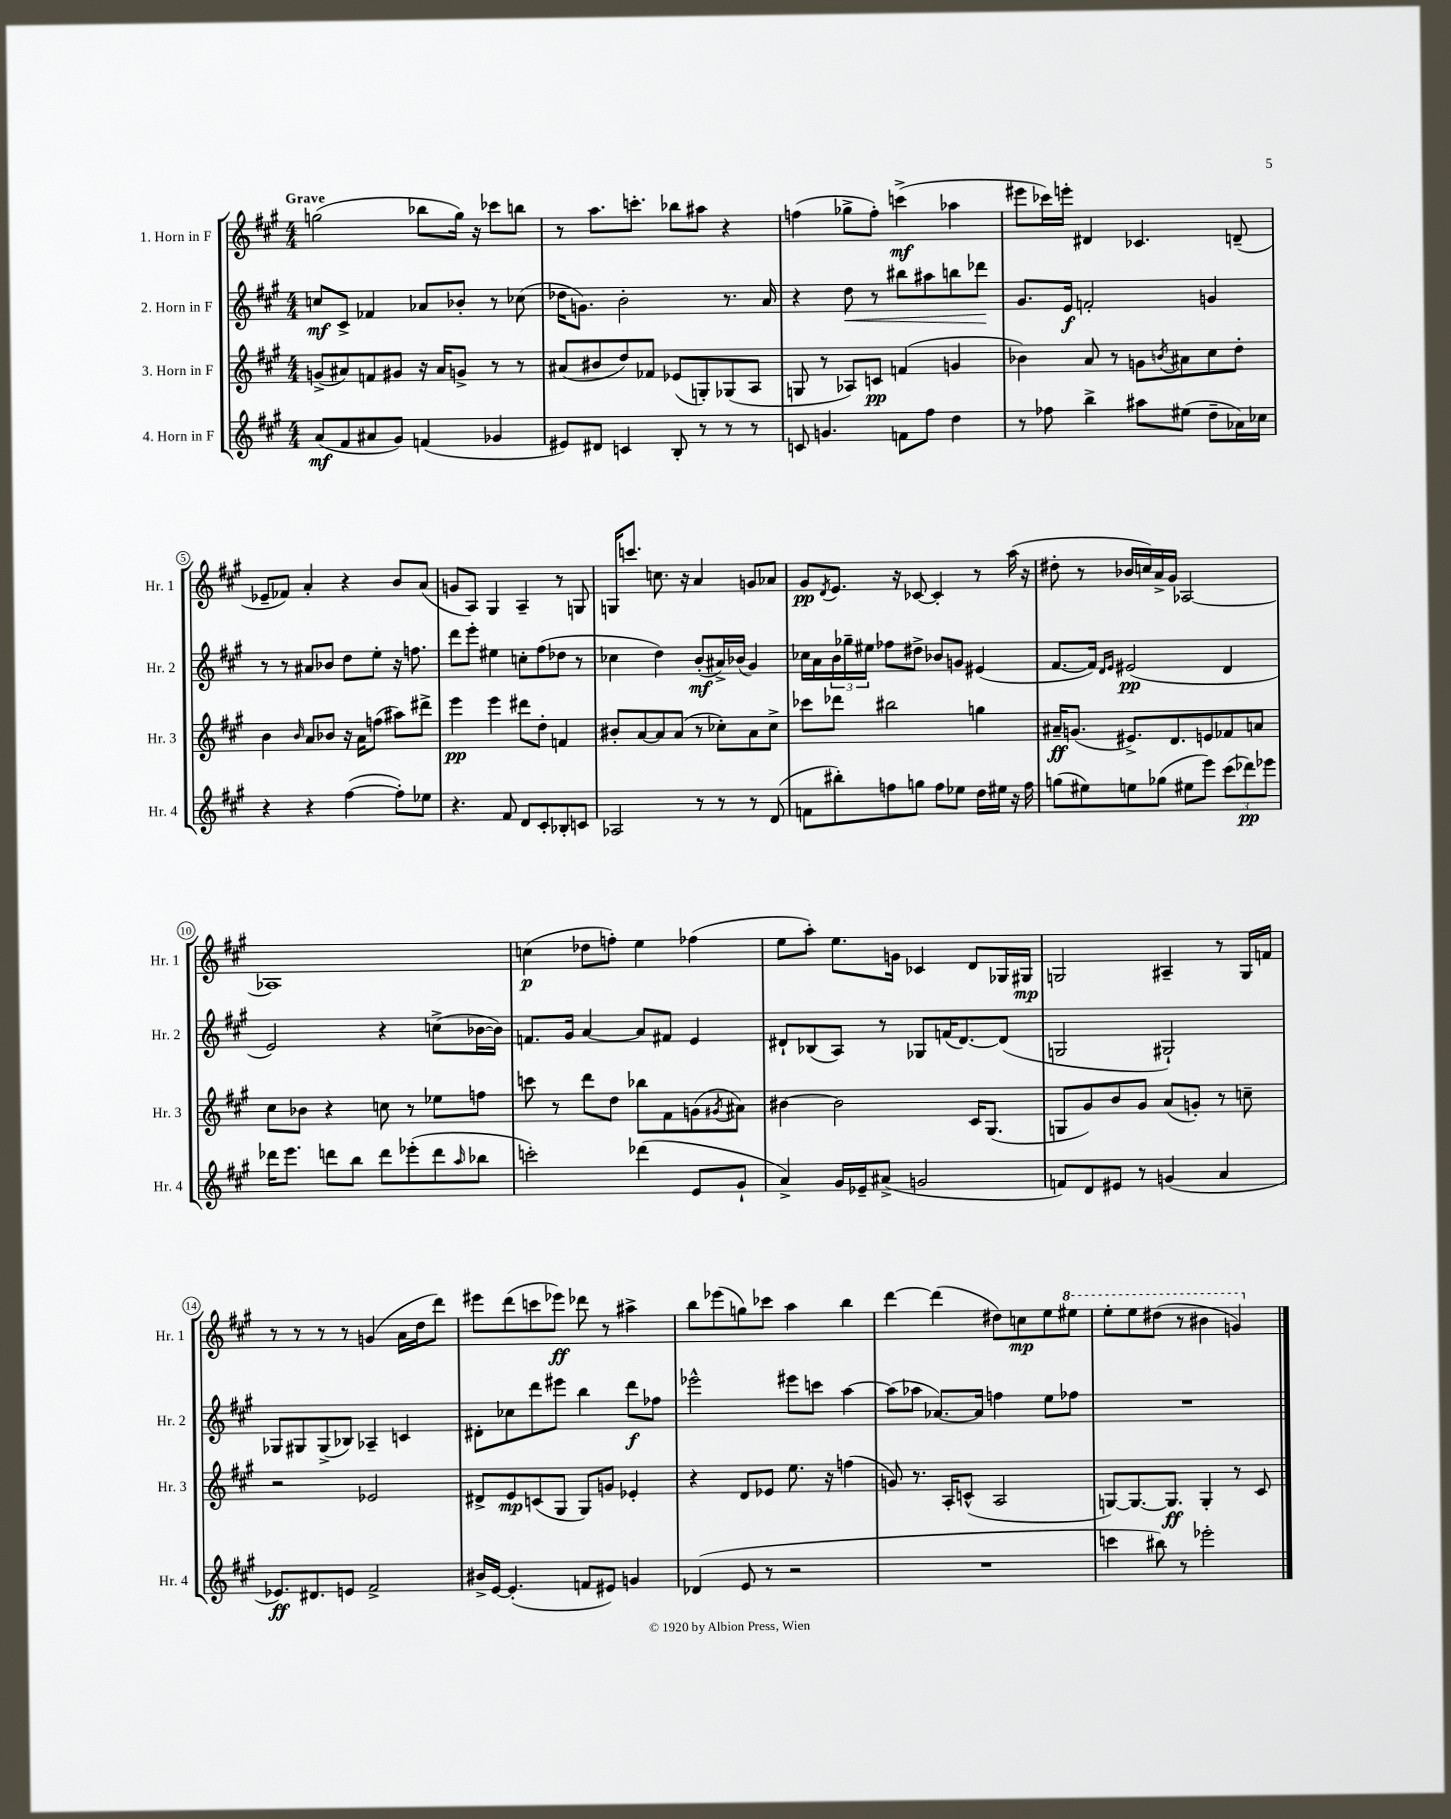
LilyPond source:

<<
\new StaffGroup <<
\new Staff = "s0" \with { instrumentName = "1. Horn in F" shortInstrumentName = "Hr. 1" } {
    \clef treble \key a \major \numericTimeSignature \time 4/4 \tempo "Grave"
    g''2( bes''8 g''16) r16 ces'''8 b''8 |
    r8 a''8. c'''8.-. bes''8 ais''8 r4 |
    f''4( ges''8-> f''8-.) c'''4->\mf( aes''4 |
    eis'''8 ces'''16) e'''16-. dis'4 ces'4. d'8--( |
    ees'8-- fes'8) a'4-. r4 b'8 a'8( |
    g'8 a8) gis4 a4-- r8 g8 |
    g16 c'''8. c''8. r16 a'4 g'8 aes'8 |
    gis'8\pp \acciaccatura { d'8 } e'8. r16 ces'8~ ces'4-. r8 a''16( r16 |
    dis''8-. r8 bes'16 c''16) a'16-> gis'16 aes2~ |
    aes1 |
    c''4\p( des''8 f''8-.) e''4 fes''4( |
    e''8 a''8-.) e''8. g'16 ces'4 d'8 ges16 gis16\mp |
    g2 ais4-- r8 g16 f'16 |
    r8 r8 r8 r8 g'4( a'16 d''16 d'''8) |
    eis'''8 d'''8( c'''8 ees'''8\ff) des'''8 r8 ais''4-> |
    b''8 ees'''8( g''8) ces'''8 a''4 b''4 |
    d'''4~ d'''4( dis''8) c''8\mp e''8 \ottava #1 eis'''8 |
    e'''8-. e'''8 dis'''8( r8 bis''4 g''4) \ottava #0 \bar "|." |
}
\new Staff = "s1" \with { instrumentName = "2. Horn in F" shortInstrumentName = "Hr. 2" } {
    \clef treble \key a \major \numericTimeSignature \time 4/4
    c''8\mf cis'8-> fes'4 aes'8 bes'8-. r8 ces''8( |
    des''16 g'8.) b'2-. r8. a'16 |
    r4 d''8\< r8 bis''8 ais''8 b''8 des'''8\! |
    gis'8. e'16\f f'2-. g'4 |
    r8 r8 ais'8 bes'8 d''8 e''8-. r16 f''8. |
    d'''8 e'''8-. eis''4 c''8-. fis''8( des''8 r8 |
    ces''4 d''4) b'8-.\mf( ais'16->) bes'16( gis'4) |
    ces''16 a'16 \tuplet 3/2 { b'16 ges''16-- eis''16 } fes''8 dis''8-> bes'8 g'8 eis'4( |
    fis'8.~ fis'16) \grace { d'16 e'16 } eis'2\pp( d'4 |
    e'2) r4 c''8->( bes'16~ bes'16) |
    f'8. gis'16 a'4~ a'8 fis'8 e'4 |
    dis'8-! bes8( a8) r8 ges8 f'16( dis'8.~) dis'8( |
    g2 gis2-!) |
    ges8 gis8 gis8->( bes8) aes4-- c'4 |
    dis'8-. ces''8 d'''8 eis'''8 b''4 d'''8\f fes''8 |
    ees'''2-^ eis'''8 c'''8 a''4~ |
    a''8( aes''8 aes'8.~) aes'16 f''4 e''8 fes''8 |
    R1 \bar "|." |
}
\new Staff = "s2" \with { instrumentName = "3. Horn in F" shortInstrumentName = "Hr. 3" } {
    \clef treble \key a \major \numericTimeSignature \time 4/4
    g'8->( ais'8) f'8 gis'8 r16 ais'16 g'8-> r8 r8 |
    ais'8( bis'8 d''8) fes'8 ees'8( g8-.) ges8( a8 |
    g8 r8 aes8) c'8\pp f'4( g'4 |
    bes'4) a'8 r8 g'8 \acciaccatura { b'8 } ais'8 cis''8 d''8-. |
    b'4 \grace { b'16 } a'8 bes'8 r16 a'16 f''8( ais''8) dis'''8-> |
    e'''4\pp e'''4 dis'''8 d''8-. f'4 |
    bis'8-. a'8~ a'8 a'8( r8 ces''8-.) a'8 ces''8-> |
    ces'''8 des'''8 bis''2 g''4 |
    ais'16--\ff g'8.( eis'8.->) d'8. e'8 fes'8 a'8 |
    cis''8 bes'8 r4 c''8 r8 ees''8 f''8 |
    c'''8 r8 d'''8 d''8 bes''8 fis'8 g'8( \acciaccatura { gis'8 } ais'8) |
    bis'4~ bis'2 cis'16 gis8.( |
    g8 gis'8) b'8 gis'8 a'8( g'8-.) r8 c''8-- |
    r2 ees'2 |
    dis'8-> e'8\mp c'8( gis8 gis8) g'8 ees'4-. |
    r4 d'8 ees'8 e''8. r16 f''4( |
    g'8) r8. a16-. c'8-^( a2 |
    g8~) g8.~ g8.\ff g4-. r8 cis'8 \bar "|." |
}
\new Staff = "s3" \with { instrumentName = "4. Horn in F" shortInstrumentName = "Hr. 4" } {
    \clef treble \key a \major \numericTimeSignature \time 4/4
    a'8\mf( fis'8 ais'8 gis'8) f'4( ges'4 |
    eis'8) dis'8 c'4 b8-. r8 r8 r8 |
    c'8 g'4. f'8 fis''8 d''4 |
    r8 fes''8 b''4-> ais''8 eis''8( d''8-- aes'16) ces''16 |
    r4 r4 fis''4~( fis''8-.) ees''8 |
    r4. fis'8 d'8 cis'8-. bes8-. c'8 |
    aes2 r8 r8 r8 d'8( |
    f'8 bis''8-.) f''8 g''8 f''8 ees''8 d''16 eis''16 r16 f''16 |
    g''8( eis''8) e''8 ges''8( eis''8 e'''8) \tuplet 3/2 { cis'''8( des'''8\pp) ees'''8 } |
    des'''16 e'''8. d'''8 b''8 d'''8 ees'''8-.( d'''8 \grace { a''16 } bes''8 |
    c'''2-.) des'''4( e'8 gis'8-! |
    a'4->) gis'16 ees'16-- ais'8->( g'2 |
    f'8) d'8 eis'8 r8 g'4( a'4 |
    ees'8.\ff) dis'8. e'8 fis'2-> |
    bis'16-> e'16~ e'4.-.( f'8 eis'8) g'4 |
    des'4( e'8 r8 r2 |
    R1 |
    c'''4 bis''8) r8 ees'''2-. \bar "|." |
}
>>
>>
\layout { \context { \Score \override BarNumber.stencil = #(make-stencil-circler 0.1 0.3 ly:text-interface::print) } }
